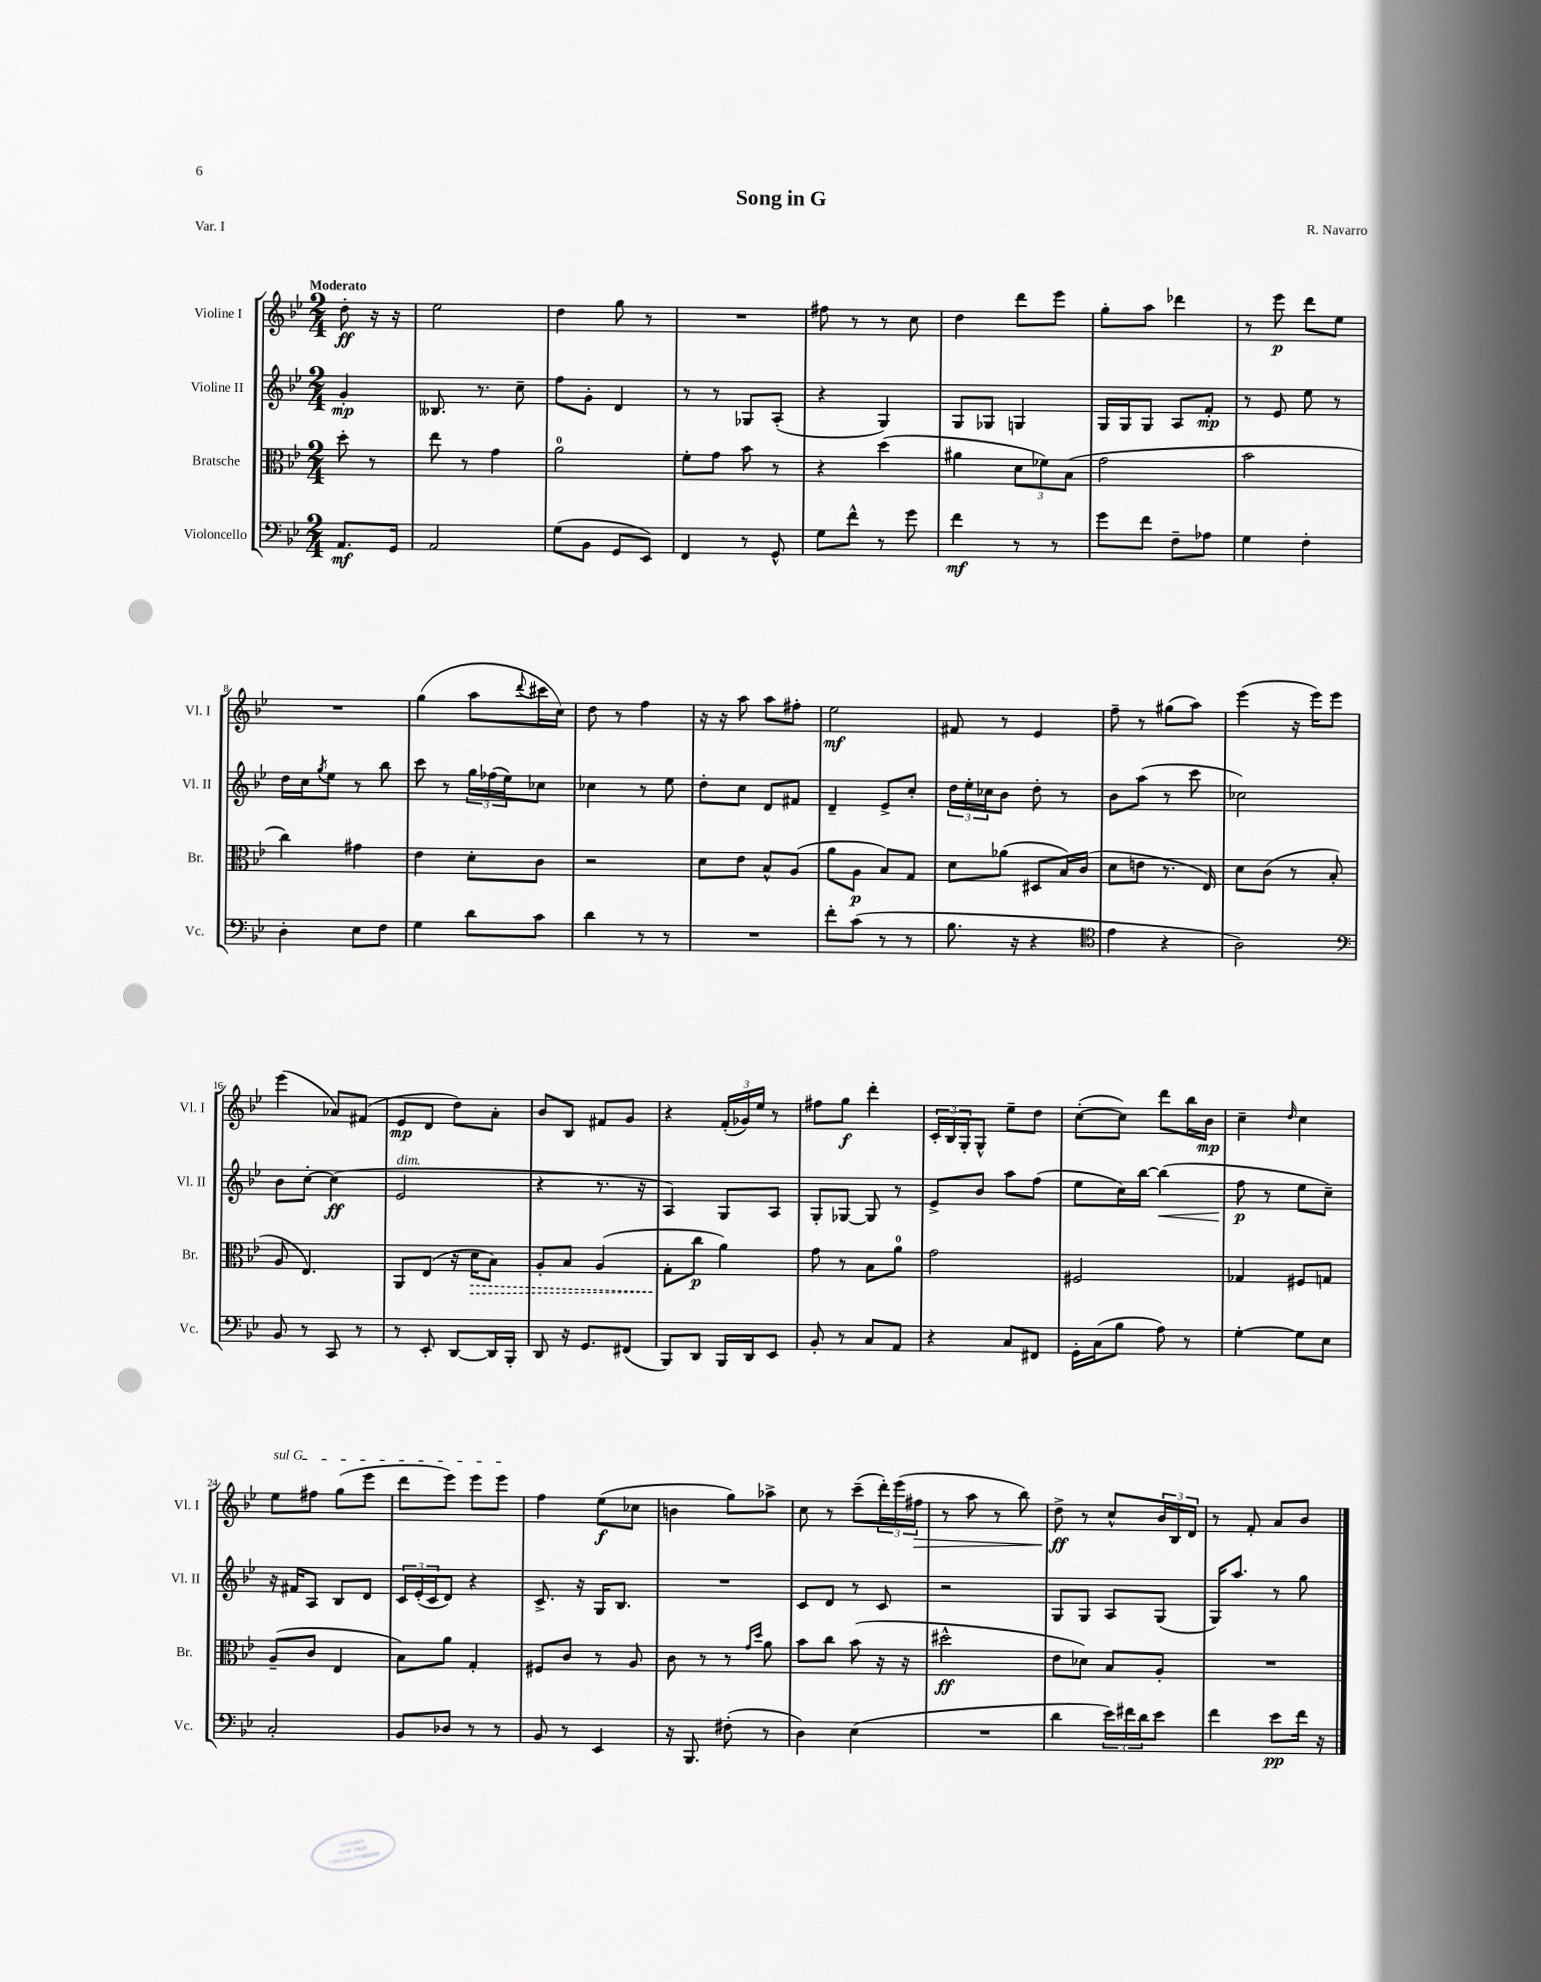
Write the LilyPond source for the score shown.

\header { title = "Song in G" composer = "R. Navarro" piece = "Var. I" }
<<
\new StaffGroup <<
\new Staff = "s0" \with { instrumentName = "Violine I" shortInstrumentName = "Vl. I" } {
    \clef treble \key bes \major \numericTimeSignature \time 2/4 \partial 4 \tempo "Moderato"
    d''8-.\ff r16 r16 |
    ees''2 |
    d''4 g''8 r8 |
    R2 |
    fis''8 r8 r8 c''8 |
    d''4 d'''8 ees'''8 |
    g''8-. a''8 des'''4 |
    r8 ees'''8\p d'''8 ees''8 |
    R2 |
    g''4( a''8 \appoggiatura { d'''8 } cis'''16 c''16) |
    d''8 r8 f''4 |
    r16 r16 a''8 a''8 fis''8-. |
    ees''2\mf |
    fis'8 r8 ees'4 |
    f''8-- r8 gis''8( a''8) |
    ees'''4( r16 ees'''16) ees'''8 |
    ees'''4( aes'8) fis'8( |
    ees'8\mp d'8 d''8) a'8-. |
    bes'8 bes8 fis'8 g'8 |
    r4 \tuplet 3/2 { f'16-.( ges'16) ees''16 } r8 |
    fis''8 g''8\f d'''4-. |
    \tuplet 3/2 { c'16-. bes16 g16-. } g8-^ ees''8-- d''8 |
    c''8~-.( c''8) d'''8 bes''16 bes'16\mp |
    c''4-- \grace { d''16 } c''4 |
    \once \override TextSpanner.bound-details.left.text = \markup { \italic "sul G" } ees''8\startTextSpan fis''8 g''8( ees'''8 |
    d'''8 ees'''8) ees'''8 ees'''8\stopTextSpan |
    f''4 ees''8\f( ces''8 |
    b'4 g''8) aes''8-> |
    c''8 r8 c'''8--( \tuplet 3/2 { d'''16-.) ees'''16( fis''16\> } |
    r8 a''8 r8 bes''8) |
    d''8->\ff\! r8 c''8-^ \tuplet 3/2 { bes'16 bes16 d'16 } |
    r8 f'8-. a'8 bes'8 \bar "|." |
}
\new Staff = "s1" \with { instrumentName = "Violine II" shortInstrumentName = "Vl. II" } {
    \clef treble \key bes \major \numericTimeSignature \time 2/4 \partial 4
    g'4-.\mp |
    beses8. r8. c''8-- |
    f''8 g'8-. d'4 |
    r8 r8 ges8 a8-.( |
    r4 g4) |
    g8 ges8 g4 |
    g16 g16 g8 a8 f'8-.\mp |
    r8 ees'8 ees''8 r8 |
    d''16 c''16 \acciaccatura { g''8 } ees''8 r8 bes''8 |
    c'''8 r8 \tuplet 3/2 { g''16 fes''16( ees''16) } ces''8 |
    ces''4 r8 ees''8 |
    d''8-. c''8 d'8 fis'8 |
    d'4-- ees'8-> c''8-. |
    \tuplet 3/2 { d''16 ees''16-. ces''16 } bes'8 d''8-. r8 |
    bes'8 a''8( r8 c'''8 |
    ces''2) |
    bes'8 c''8~-. c''4\ff( |
    ees'2^\markup { \italic "dim." } |
    r4 r8. r16 |
    a4) g8 a8 |
    g8-. ges8~ ges8 r8 |
    ees'8-> bes'8 a''8 f''8( |
    ees''8 c''16) bes''16~ bes''4\<( |
    f''8\p\! r8 ees''8 c''8--) |
    r16 fis'16 a8 bes8 d'8 |
    \tuplet 3/2 { c'16 ees'16-.( c'16 } d'8) r4 |
    c'8.-> r16 g16 bes8. |
    R2 |
    c'8 d'8 r8 c'8 |
    r2 |
    g8 g8 a8 g8( |
    g16) a''8. r8 g''8 \bar "|." |
}
\new Staff = "s2" \with { instrumentName = "Bratsche" shortInstrumentName = "Br." } {
    \clef alto \key bes \major \numericTimeSignature \time 2/4 \partial 4
    d''8-. r8 |
    ees''8 r8 g'4 |
    a'2-0 |
    f'8-. g'8 bes'8 r8 |
    r4 d''4( |
    ais'4 \tuplet 3/2 { d'8 fes'8) bes8( } |
    g'2 |
    bes'2 |
    c''4) gis'4 |
    ees'4 d'8-. c'8 |
    r2 |
    d'8 ees'8 bes8-^ a8( |
    a'8 a8\p bes8) g8 |
    d'8 aes'8( dis8 bes16) c'16( |
    d'8 e'8 r8. ees16) |
    d'8 c'8( r8 bes8-. |
    a8 ees4.) |
    a,8 ees8( r16 \once \override Hairpin.style = #'dashed-line d'16\> bes8) |
    a8-. bes8 a4( |
    g8-.\! c''8\p a'4) |
    g'8 r8 bes8 a'8-0 |
    g'2 |
    fis2 |
    ges4 fis8 g8 |
    a8--( c'8 ees4 |
    bes8) a'8 g4-. |
    fis8 c'8 r8 a8 |
    c'8 r8 r8 \grace { g'16 d''16 } a'8 |
    bes'8 c''8 bes'8( r16 r16 |
    dis''2-^\ff |
    ees'8 des'8) bes8 a8-. |
    R2 \bar "|." |
}
\new Staff = "s3" \with { instrumentName = "Violoncello" shortInstrumentName = "Vc." } {
    \clef bass \key bes \major \numericTimeSignature \time 2/4 \partial 4
    a,8.\mf g,16 |
    a,2 |
    g8( bes,8 g,8 ees,8) |
    f,4 r8 g,8-^ |
    g8 f'8-^ r8 g'8 |
    f'4\mf r8 r8 |
    g'8 f'8 f8-- aes8 |
    g4 f4-. |
    d4-. ees8 f8 |
    g4 d'8 c'8 |
    d'4 r8 r8 |
    R2 |
    f'8-. c'8( r8 r8 |
    bes8. r16 r4 |
    \clef tenor ees'4 r4 |
    a2) |
    \clef bass bes,8 r8 c,8 r8 |
    r8 ees,8-. d,8~ d,16 bes,,16-. |
    d,8 r16 g,8. fis,8( |
    bes,,8) d,8 bes,,16 d,16 ees,8 |
    bes,8-. r8 c8 a,8 |
    r4 c8 fis,8 |
    g,16-. c16( bes8 a8) r8 |
    g4~-. g8 ees8 |
    c2-. |
    bes,8 des8 r8 r8 |
    bes,8 r8 ees,4 |
    r16 bes,,8. fis8-.( r8 |
    d4) ees4( |
    R2 |
    d'4 \tuplet 3/2 { ees'16) fis'16 d'16 } ees'8 |
    f'4 ees'8\pp f'16 r16 \bar "|." |
}
>>
>>
